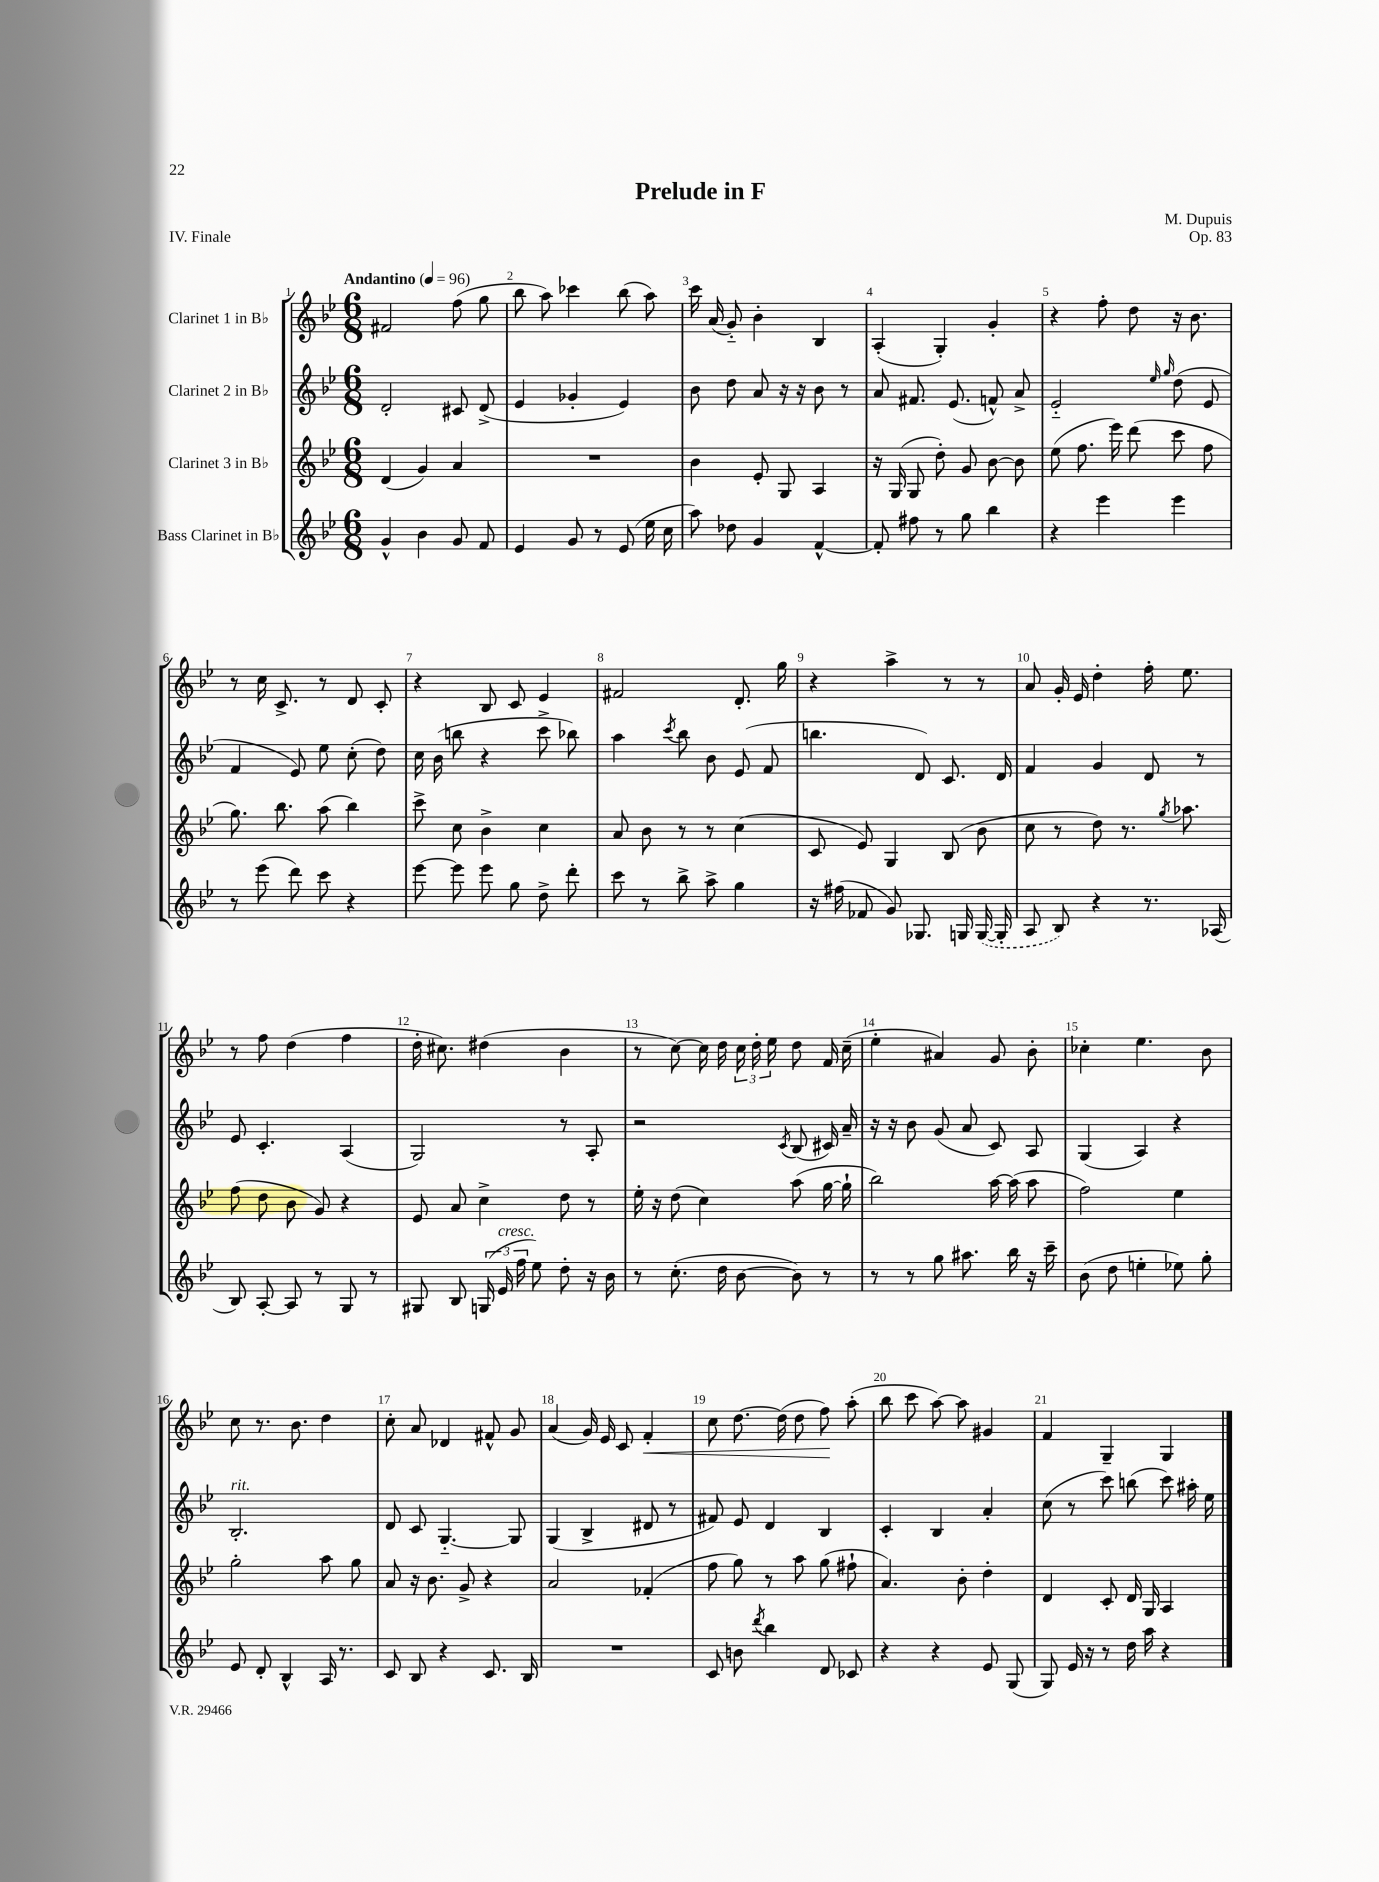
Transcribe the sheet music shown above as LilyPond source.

\header { title = "Prelude in F" composer = "M. Dupuis" opus = "Op. 83" piece = "IV. Finale" }
<<
\new StaffGroup <<
\new Staff = "s0" \with { instrumentName = "Clarinet 1 in Bb" } {
    \clef treble \key bes \major \numericTimeSignature \time 6/8 \tempo "Andantino" 4 = 96
    \autoBeamOff fis'2 f''8( g''8 |
    bes''8 a''8) ces'''4 bes''8( a''8) |
    c'''16 a'16( g'8-_) bes'4-. bes4 |
    a4-.( g4-.) g'4-. |
    r4 f''8-. d''8 r16 bes'8. |
    r8 c''16 c'8.-> r8 d'8 c'8-. |
    r4 bes8 c'8 ees'4 |
    fis'2 d'8.-. g''16 |
    r4 a''4-> r8 r8 |
    a'8 g'16-. ees'16 d''4-. f''16-. ees''8. |
    r8 f''8 d''4( f''4 |
    d''16-. cis''8.) dis''4( bes'4 |
    r8 c''8~) c''16 d''16 \tuplet 3/2 { c''16 d''16-. ees''16 } d''8 f'16 c''16--( |
    ees''4-. ais'4) g'8 bes'8-. |
    ces''4-. ees''4. bes'8 |
    c''8 r8. bes'8. d''4 |
    c''8-. a'8 des'4 fis'8-^ g'8 |
    a'4( g'16) ees'16 c'8 f'4-.\< |
    c''8 d''8.~ d''16( d''8 f''8\!) a''8-.( |
    bes''8 c'''8 a''8~) a''8 gis'4 |
    f'4 g4-- g4 \bar "|." |
}
\new Staff = "s1" \with { instrumentName = "Clarinet 2 in Bb" } {
    \clef treble \key bes \major \numericTimeSignature \time 6/8
    \autoBeamOff d'2-. cis'8 d'8->( |
    ees'4 ges'4-. ees'4) |
    bes'8 d''8 a'8 r16 r16 bes'8 r8 |
    a'8 fis'8. ees'8.( f'8-^) a'8-> |
    ees'2-_ \grace { ees''16 g''16 } d''8( ees'8 |
    f'4 ees'8) ees''8 c''8-.( d''8) |
    c''16 bes'16( b''8 r4 c'''8-> bes''8) |
    a''4 \acciaccatura { c'''8 } bes''8 bes'8 ees'8( f'8 |
    b''4. d'8) c'8. d'16 |
    f'4 g'4 d'8 r8 |
    ees'8 c'4.-. a4( |
    g2) r8 a8-. |
    r2 \acciaccatura { c'8 } bes8( cis'16) a'16-- |
    r16 r16 bes'8 g'8( a'8 c'8) a8 |
    g4( a4) r4 |
    bes2.-.^\markup { \italic "rit." } |
    d'8 c'8 g4.~-_ g8 |
    g4( bes4-> dis'8 r8 |
    fis'8) ees'8 d'4 bes4 |
    c'4-. bes4 a'4-. |
    c''8( r8 c'''8) b''8( c'''8) ais''16-. ees''16 \bar "|." |
}
\new Staff = "s2" \with { instrumentName = "Clarinet 3 in Bb" } {
    \clef treble \key bes \major \numericTimeSignature \time 6/8
    \autoBeamOff d'4( g'4) a'4 |
    R2. |
    bes'4 ees'8-. g8 a4 |
    r16 g16( g8 d''8-.) g'8 bes'8~ bes'8 |
    ees''8( f''8. ees'''16) d'''8( c'''8 f''8 |
    g''8.) bes''8. a''8( bes''4) |
    c'''8-> c''8 bes'4-> c''4 |
    a'8 bes'8 r8 r8 c''4( |
    c'8 ees'8) g4 bes8( bes'8 |
    c''8 r8 d''8) r8. \acciaccatura { g''8 } aes''8. |
    f''8( d''8 bes'8 g'8) r4 |
    ees'8 a'8 c''4-> d''8 r8 |
    ees''16-. r16 d''8( c''4) a''8( g''16~ g''16-! |
    bes''2) a''16~ a''16( a''8 |
    f''2) ees''4 |
    g''2-. a''8 g''8 |
    a'8 r16 bes'8. g'8-> r4 |
    a'2 fes'4-.( |
    f''8 g''8) r8 a''8 g''8( fis''8-! |
    a'4.) bes'8-. d''4-. |
    d'4 c'8-. d'16 g16 a4 \bar "|." |
}
\new Staff = "s3" \with { instrumentName = "Bass Clarinet in Bb" } {
    \clef treble \key bes \major \numericTimeSignature \time 6/8
    \autoBeamOff g'4-^ bes'4 g'8 f'8 |
    ees'4 g'8 r8 ees'8( ees''16 c''16 |
    a''8) des''8 g'4 f'4~-^ |
    f'8-. fis''8 r8 g''8 bes''4 |
    r4 ees'''4 ees'''4 |
    r8 ees'''8( d'''8) c'''8 r4 |
    ees'''8~ ees'''8 ees'''8 g''8 d''8-> d'''8-. |
    c'''8 r8 bes''8-> a''8-> g''4 |
    r16 fis''16( fes'8 g'8) ges8. g16 \once \slurDashed g16~( g16-. |
    a8 bes8) r4 r8. aes16( |
    bes8) a8~-. a8 r8 g8 r8 |
    gis8 bes8 \tuplet 3/2 { g16( ees'16^\markup { \italic "cresc." } f''16 } ees''8) d''8-. r16 bes'16 |
    r8 c''8.-.( d''16 bes'8~ bes'8) r8 |
    r8 r8 g''8 ais''8. bes''16 r16 c'''16-- |
    bes'8( d''8 e''4-. ees''8) g''8-. |
    ees'8 d'8-. bes4-^ a16 r8. |
    c'8 bes8 r4 c'8. bes16 |
    R2. |
    c'8 b'8 \acciaccatura { d'''8 } bes''4 d'8 ces'8 |
    r4 r4 ees'8 g8( |
    g8) ees'16 r16 r8 d''16 a''16 r4 \bar "|." |
}
>>
>>
\layout { \context { \Score \override BarNumber.break-visibility = ##(#f #t #t) barNumberVisibility = #all-bar-numbers-visible } }
